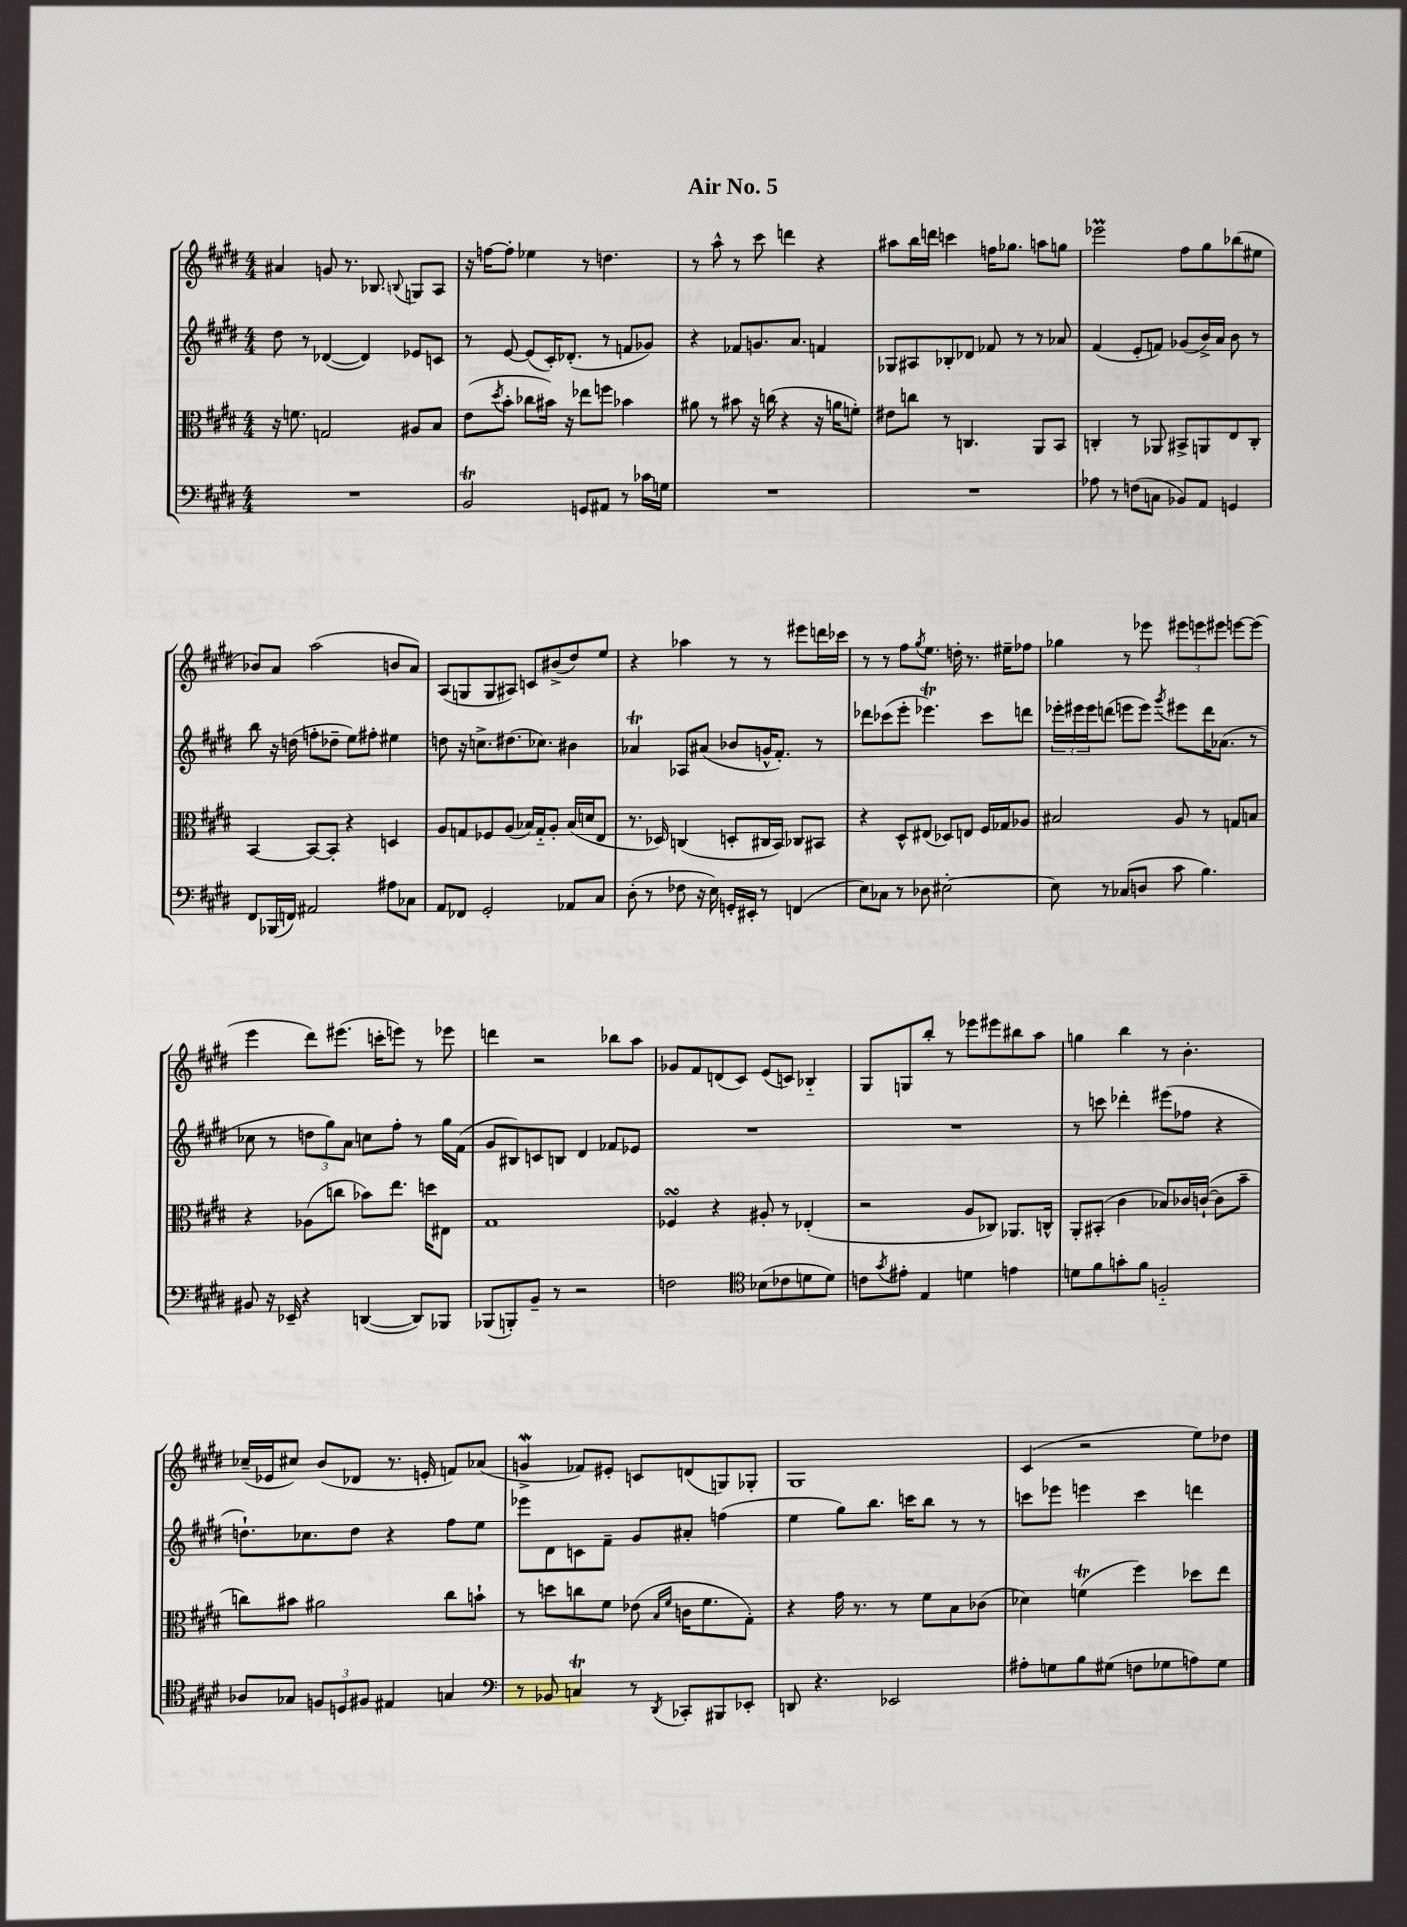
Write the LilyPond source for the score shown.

\header { title = "Air No. 5" }
<<
\new StaffGroup <<
\new Staff = "s0" {
    \clef treble \key e \major \numericTimeSignature \time 4/4
    ais'4 g'8 r8. bes8. \appoggiatura { b8 } g8 a8 |
    r16 f''16~ f''8-. ees''4 r8 d''4. |
    r8 a''8-^ r8 cis'''8 d'''4 r4 |
    ais''8 b''16 d'''16 c'''4 f''16 ges''8. a''8 g''8 |
    ees'''2\prall fis''8 gis''8 bes''8( eis''8 |
    bes'8) a'8 a''2( b'8 a'8) |
    a8( g8 g8 ais8) c'8 bis'8->( dis''8) e''8 |
    r4 aes''4 r8 r8 eis'''8 d'''16 ces'''16 |
    r8 r8 fis''8 \acciaccatura { gis''8 } e''8. d''16-. r8. eis''16-- fes''8 |
    ges''4 r8 ees'''8 \tuplet 3/2 { eis'''8 e'''8 eis'''8 } e'''8~ e'''8( |
    e'''4 dis'''8) eis'''8.( c'''16-. e'''8) r8 ees'''8 |
    d'''4 r2 bes''8 a''8 |
    ges'8 fis'8 d'8( cis'8) e'8( c'8) bes4-_ |
    gis8 g8 b''8-. r8 ees'''8 eis'''8 bis''8 a''8 |
    g''4 b''4 r8 b'4.-. |
    ces''16--( ees'16 cis''8) b'8( des'8 r8. e'16-. f'8) aes'8( |
    g'4->\mordent fes'8) eis'8-. c'8 d'8( g8) ges8-. |
    gis1 |
    cis'4( r2 e''8) des''8 \bar "|." |
}
\new Staff = "s1" {
    \clef treble \key e \major \numericTimeSignature \time 4/4
    dis''8 r8 des'4~( des'4) ees'8 c'8 |
    r8 e'8~ e'8( cis'16-.) des'8.-.( r8 f'8 ges'8) |
    r4 fes'8 g'8. a'8. f'4 |
    ges8 ais8 bes8-. des'8 fes'8 r8 r8 aes'8 |
    fis'4( e'8-. f'8) ges'8( b'16->) a'16 b'8 r8 |
    b''8 r16 d''16( f''8-. des''8-- e''8) fis''8-. eis''4 |
    d''8 r16 c''8.-> dis''8.( ces''8.) bis'4 |
    aes'4\trill aes8 ais'8( bes'8 g'16-^ fis'8.-.) r8 |
    des'''8 ces'''8( e'''8-. ees'''4.\trill) ces'''8 d'''8 |
    \tuplet 3/2 { ees'''16-. eis'''16 eis'''16 } d'''8( e'''8 e'''8) \acciaccatura { gis'''8 } eis'''8 d'''16 aes'8.( r8 |
    ces''8 r8 \tuplet 3/2 { d''8 gis''8) a'8 } c''8 fis''8-. r8 gis''16 fis'16( |
    gis'8 bis8) c'8 b8 dis'4 fes'8 ees'8 |
    R1 |
    R1 |
    r8 c'''8 des'''4-. eis'''8( fes''8 r4 |
    d''8.-!) ces''8. d''8 r4 fis''8 e''8 |
    ees'''8 dis'8 c'8 fis'8-- gis'8 ais'8-. f''4( |
    e''4 gis''8) b''8. c'''16 b''8 r8 r8 |
    c'''8 ees'''8 e'''4 c'''4 d'''4 \bar "|." |
}
\new Staff = "s2" {
    \clef alto \key e \major \numericTimeSignature \time 4/4
    r16 f'8. g2 ais8 b8 |
    e'8( \acciaccatura { dis''8 } b'8-. ces''8 bis'16) r16 ees''8 f''8 bes'4 |
    ais'8 r8 bis'8 r16 c''16( r4 r16 a'16 f'8-.) |
    eis'8 c''8 r8 c4. a,8 b,8 |
    c4-. r8 aes,8 bis,8-> a,8 e8 c8-. |
    b,4~ b,8~ b,8-. r4 d4 |
    a8 g8 fes8 a8( bes16) g16-_ a8-. bes16( d'16 e8 |
    r8. des16) c4( d8-. cis16 b,16) ces8 bis,8 |
    r4 dis8-^ eis8( des8) e8 fis16 ges16 aes8 |
    bis2 a8 r8 g8 b8 |
    r4 aes8( c''8 bes'8) e''8. d''16 eis8 |
    gis1 |
    fes4\turn r4 ais8-. r8 ees4-.( |
    r2 a8 ces8) aes,8. c16-^ |
    a,8-. bis,8-.( cis'4 bes8) ces'16 c'16~-!( c'8 b'8-- |
    c''8) bis'8 ais'2 c''8 b'8-! |
    r8 d''8 c''8 fis'8 ees'8( \grace { b16 fis'16 } c'16 fis'8. gis8-.) |
    r4 gis'16 r8. r8 fis'8 b8 ces'8( |
    des'4) f'4\trill( fis''4) des''8 e''8 \bar "|." |
}
\new Staff = "s3" {
    \clef bass \key e \major \numericTimeSignature \time 4/4
    R1 |
    b,2\trill g,8 ais,8 r8 ces'16 g16 |
    R1 |
    R1 |
    aes8 r8 f8( c8 bes,8) a,8 g,4 |
    fis,8 bes,,16( f,16) ais,2 ais8 ces8 |
    a,8 fes,8 gis,2-. aes,8 cis8 |
    dis8-.( r8 fes8 r16 e16) g,16-. eis,16-. r8 f,4( |
    e8) ces8 r8 des8 eis2~-. |
    eis8 r8 ces8( d8 cis'8 b4.) |
    bis,8 r16 ees,16-- r4 d,4~( d,8) bes,,8 |
    bes,,8( b,,8-.) b,8-- r8 r2 |
    f2 \clef tenor bes8( ces'8 d'8 d'8) |
    c'8 \acciaccatura { gis'8 } eis'8-. e4 d'4 e'4 |
    d'8 fis'8 g'8-. fis'8 f2-_ |
    aes8 ges8 \tuplet 3/2 { f8 d8 fis8 } eis4 g4 |
    \clef bass r8 bes,8 c4\trill r8 \acciaccatura { dis,8 } ces,8-. bis,,8 ees,8-. |
    d,8 r4. ees,2 |
    ais8-. g8 b8 gis8( f8 ges8 a8) ges8 \bar "|." |
}
>>
>>
\layout { \context { \Score \remove "Bar_number_engraver" } }
